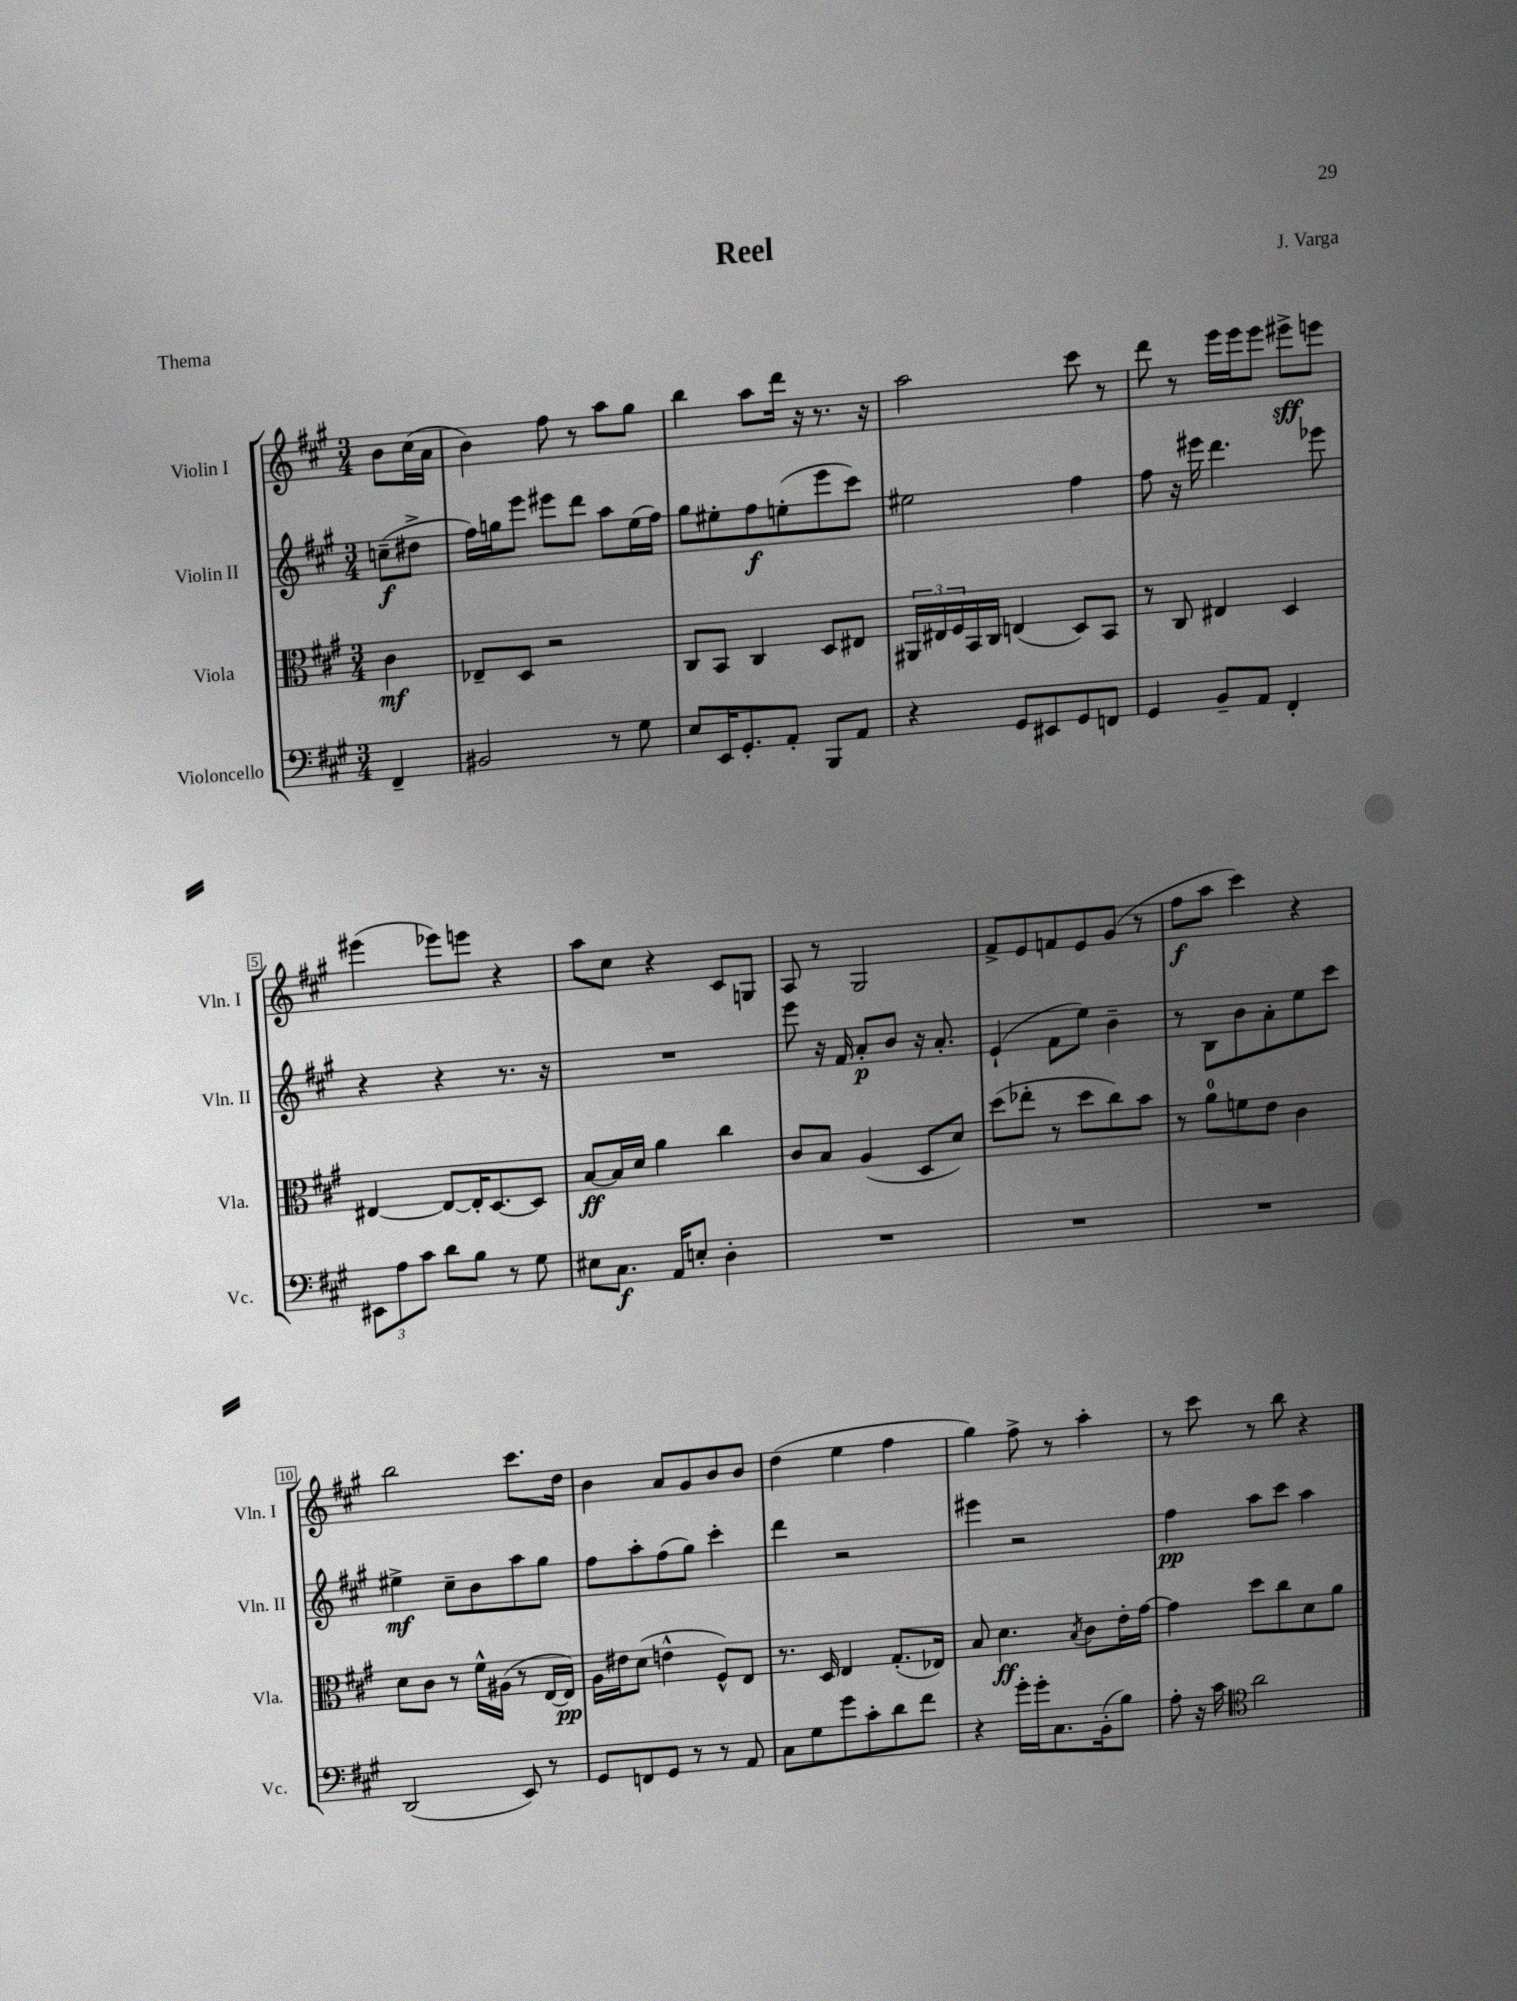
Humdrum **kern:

**kern	**kern	**kern	**kern
*staff4	*staff3	*staff2	*staff1
*clefF4	*clefC3	*clefG2	*clefG2
*k[f#c#g#]	*k[f#c#g#]	*k[f#c#g#]	*k[f#c#g#]
*M3/4	*M3/4	*M3/4	*M3/4
4FF#~/	4c#\	(8cc~\L	8b\L
.	.	8dd#^\J	(16cc#\L
.	.	.	16a\JJ
=	=	=	=
2BB#/	8E-~/L	16ff#\LL)	4b\)
.	.	16gg\J	.
.	8D/J	8eee\J	.
.	2r	8eee#\L	8ff#\
.	.	8ddd\J	8r
8r	.	8aa\L	8aa\L
8G#\	.	(16ee\L	8gg#\J
.	.	16ff#\JJ)	.
=	=	=	=
8E/L	8C#/L	8gg#\L	4bb\
16EE/K	8BB/J	8ee#'\	.
8.GG#'/	.	.	.
.	4C#/	8ff#\	8aa\L
8AA'/J	.	(8ee'\	16ddd\Jk
.	.	.	16r
8BBB/L	8D/L	8eee\	8.r
8AA/J	8E#/J	8ccc#\J)	.
.	.	.	16r
=	=	=	=
4r	24AA#/LL	2ee#\	2aa\
.	24E#/	.	.
.	24F#/	.	.
.	16BB/	.	.
.	16C#/JJ	.	.
8GG#/L	(4E/	.	.
8EE#/	.	.	.
8GG#/	8D/L)	4ff#\	8ccc#\
8FF/J	8BB/J	.	8r
=	=	=	=
4GG#/	8r	8ff#\	8ddd\
.	8C#/	16r	8r
.	.	16eee#\	.
8BB~/L	4E#/	4.ddd\	16eee\LL
.	.	.	16eee\J
8AA/J	.	.	8eee\J
4FF#'/	4D/	.	8eee#^\L
.	.	8eee-\	8eee\J
=	=	=	=
12EE#\L	[4E#/	4r	(4eee#\
12A\	.	.	.
12c#\J	.	.	.
8d\L	8E#/_L	4r	8eee-\L)
8B\J	16E#'/]K	.	8eee\J
.	[8.D/	.	.
8r	.	8.r	4r
8G#\	8D/]J	.	.
.	.	16r	.
=	=	=	=
8E#\L	[8B/L	2.r	8aa\L
8.C#\J	16B/]L	.	8cc#\J
.	16d/JJ	.	.
.	4a\	.	4r
16AA/LK	.	.	.
8E'/J	.	.	.
4D'\	4cc#\	.	8c#/L
.	.	.	8G/J
=	=	=	=
2.r	8c#/L	8eee\	8A/
.	8B/J	16r	8r
.	.	16f#/	.
.	(4A/	8a'/L	2G#/
.	.	8b/J	.
.	8D/L	16r	.
.	.	8.a'/	.
.	8d/J)	.	.
=	=	=	=
2.r	(8dd\L	(4e`/	8f#^/L
.	8ee-'\J	.	8e/
.	8r	8f#\L	8f/
.	8dd\L	8ee\J)	8e/
.	8cc#\)	4b~\	(8g#/J
.	8b\J	.	8r
=	=	=	=
2.r	8r	8r	8ff#\L
.	8a\L	8B\L	8aa\J
.	8f\	8b\	4ccc#\)
.	8e\J	8a'\	.
.	4c#\	8ee\	4r
.	.	8ccc#\J	.
=	=	=	=
(2DD/	8d\L	4ee#^\	2bb\
.	8c#\J	.	.
.	8r	8cc#~\L	.
.	16f#^^\LL	8b\	.
.	(16A#\JJ	.	.
8EE/)	8r	8aa\	8.ccc#\L
8r	[16E/LL	8gg#\J	.
.	16E/]JJ)	.	16dd\Jk
=	=	=	=
8GG#/L	16A\LL	8ff#\L	4b\
.	16e#\J	.	.
8FF/	(8d\J	8aa'\	.
8GG#/J	4e^^\	(8ff#\	8a/L
8r	.	8gg#\J)	8g#/
8r	8F#^^/L)	4ccc#'\	8b/
8AA/	8E/J	.	8b/J
=	=	=	=
8C#\L	8.r	4ddd\	(4dd\
8G#\	.	.	.
.	16D/	.	.
8g#\	4E/	2r	4ee\
8c#'\	.	.	.
8d\	(8.G#'/L	.	4ff#\
8f#\J	.	.	.
.	16E-/Jk)	.	.
=	=	=	=
4r	8B/	4eee#\	4gg#\)
.	4.d\	.	.
16g#'\LL	.	2r	8ff#^\
16g#'\J	.	.	.
8.C#\	.	.	8r
.	8qB/	.	.
.	8c#\L	.	4aa'\
(16BB'\k	.	.	.
8B\J)	16e'\L	.	.
.	[16g#\JJ	.	.
=	=	=	=
8A'\	4g#\]	4ff#\	8r
16r	.	.	8ccc#\
16c#\	.	.	.
*clefC4	*	*	*
2a\	8dd\L	8aa\L	8r
.	8cc#\	8ccc#\J	8bb\
.	8d\	4aa\	4r
.	8a\J	.	.
==	==	==	==
*-	*-	*-	*-
